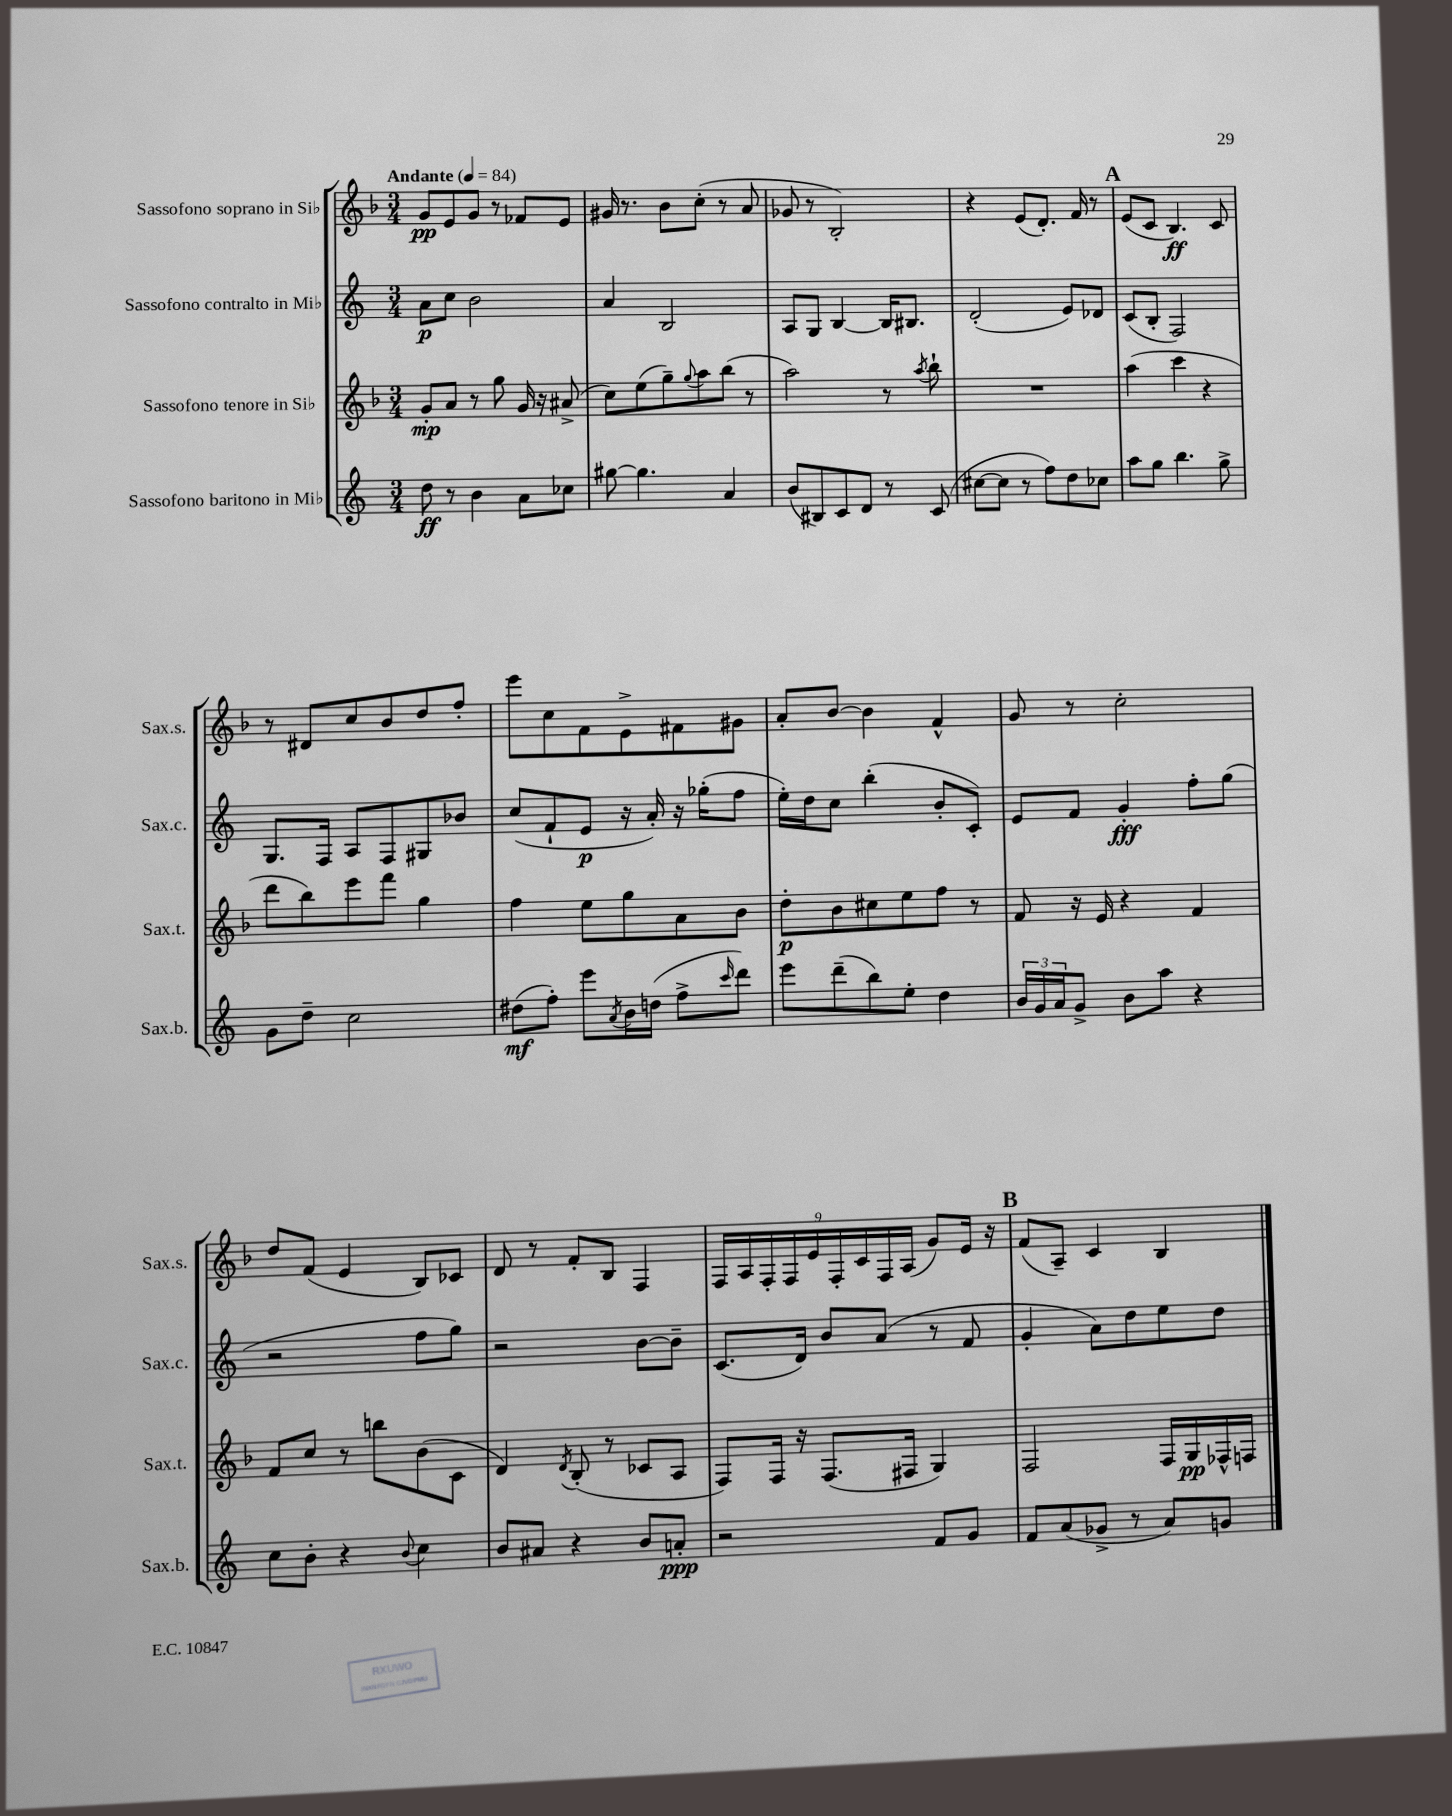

**kern	**kern	**kern	**kern
*staff4	*staff3	*staff2	*staff1
*clefG2	*clefG2	*clefG2	*clefG2
*k[]	*k[b-]	*k[]	*k[b-]
*M3/4	*M3/4	*M3/4	*M3/4
*MM84	*MM84	*MM84	*MM84
8dd	8g'	8a	8g
8r	8a	8cc	8e
4b	8r	2b	8g
.	8gg	.	8r
8a	16g	.	8f-
.	16r	.	.
8cc-	(8a#^	.	8e
=	=	=	=
[8gg#	8cc)	4a	16g#
.	.	.	8.r
4.gg#]	(8ee	.	.
.	8gg~)	2B	8b-
.	8qqgg	.	.
.	8aa	.	(8cc'
4a	(8bb-	.	8r
.	8r	.	8a
=	=	=	=
(8b	2aa)	8A	8g-
8B#)	.	8G	8r
8c	.	[4B	2B-')
8d	.	.	.
8r	8r	16B]	.
.	.	8.B#	.
.	8qaa	.	.
(8c	8bb-`	.	.
=	=	=	=
[8cc#	2.r	(2d'	4r
8cc#]	.	.	.
8r	.	.	(8e
8ff)	.	.	8.d')
8dd	.	8e)	.
.	.	.	16f
8cc-	.	8d-	8r
=	=	=	=
8aa	(4aa	(8c	(8e
8gg	.	8B'	8c
4.bb	4ccc	2F)	4.B-)
.	4r	.	.
8gg^	.	.	8c
=	=	=	=
8g	8ddd	8.G	8r
8dd~	8bb-)	.	8d#
.	.	16F	.
2cc	8eee	8A	8cc
.	8fff	8F	8b-
.	4gg	8G#	8dd
.	.	8b-	8ff'
=	=	=	=
(8dd#	4ff	(8cc	8eee
8ff')	.	8f`	8cc
8eee	8ee	8e	8f
8qa	.	.	.
16b	8gg	16r	8e^
(16dd	.	16a')	.
8ff^	8a	16r	8f#
.	.	(16gg-'	.
16qqccc	.	.	.
8ddd)	8b-	8ff	8g#
=	=	=	=
8eee	8dd'	16ee')	8a'
.	.	16dd	.
(8ddd~	8b-	8cc	[8b-
8bb)	8cc#	(4bb'	4b-]
8ee'	8ee	.	.
4dd	8ff	8b'	4f^^
.	8r	8c')	.
=	=	=	=
24b	8f	8e	8g
24g	.	.	.
24a	.	.	.
8g^	16r	8f	8r
.	16e	.	.
8b	4r	4g'	2cc'
8aa	.	.	.
4r	4f	8ff'	.
.	.	(8gg	.
=	=	=	=
8cc	8f	2r	8dd
8b'	8cc	.	(8f
4r	8r	.	4e
.	8bb	.	.
8qqb	.	.	.
4cc	(8b-	8ff	8B-)
.	8c	8gg)	8c-
=	=	=	=
8b	4d)	2r	8d
8a#	.	.	8r
.	8qd	.	.
4r	(8B-'	.	8f'
.	8r	.	8B-
8b	8c-	[8b	4F
8a'	8A	8b~]	.
=	=	=	=
2r	8F)	(8.c	18F
.	.	.	18A
.	.	.	18F'
.	16F	.	.
.	.	.	18F
.	16r	16d)	.
.	.	.	18e
.	(8.F	8b	.
.	.	.	18F'
.	.	.	18c
.	.	(8a	.
.	.	.	18F
.	16F#	.	.
.	.	.	(18A
8f	4G)	8r	8g)
8g	.	8f	16e
.	.	.	16r
=	=	=	=
8f	2F	4g'	(8f
(8a	.	.	8A~)
8g-^	.	8a)	4c
8r	.	8dd	.
8a)	16F	8ee	4B-
.	16G	.	.
8g	16F-^^	8dd	.
.	16F	.	.
==	==	==	==
*-	*-	*-	*-
